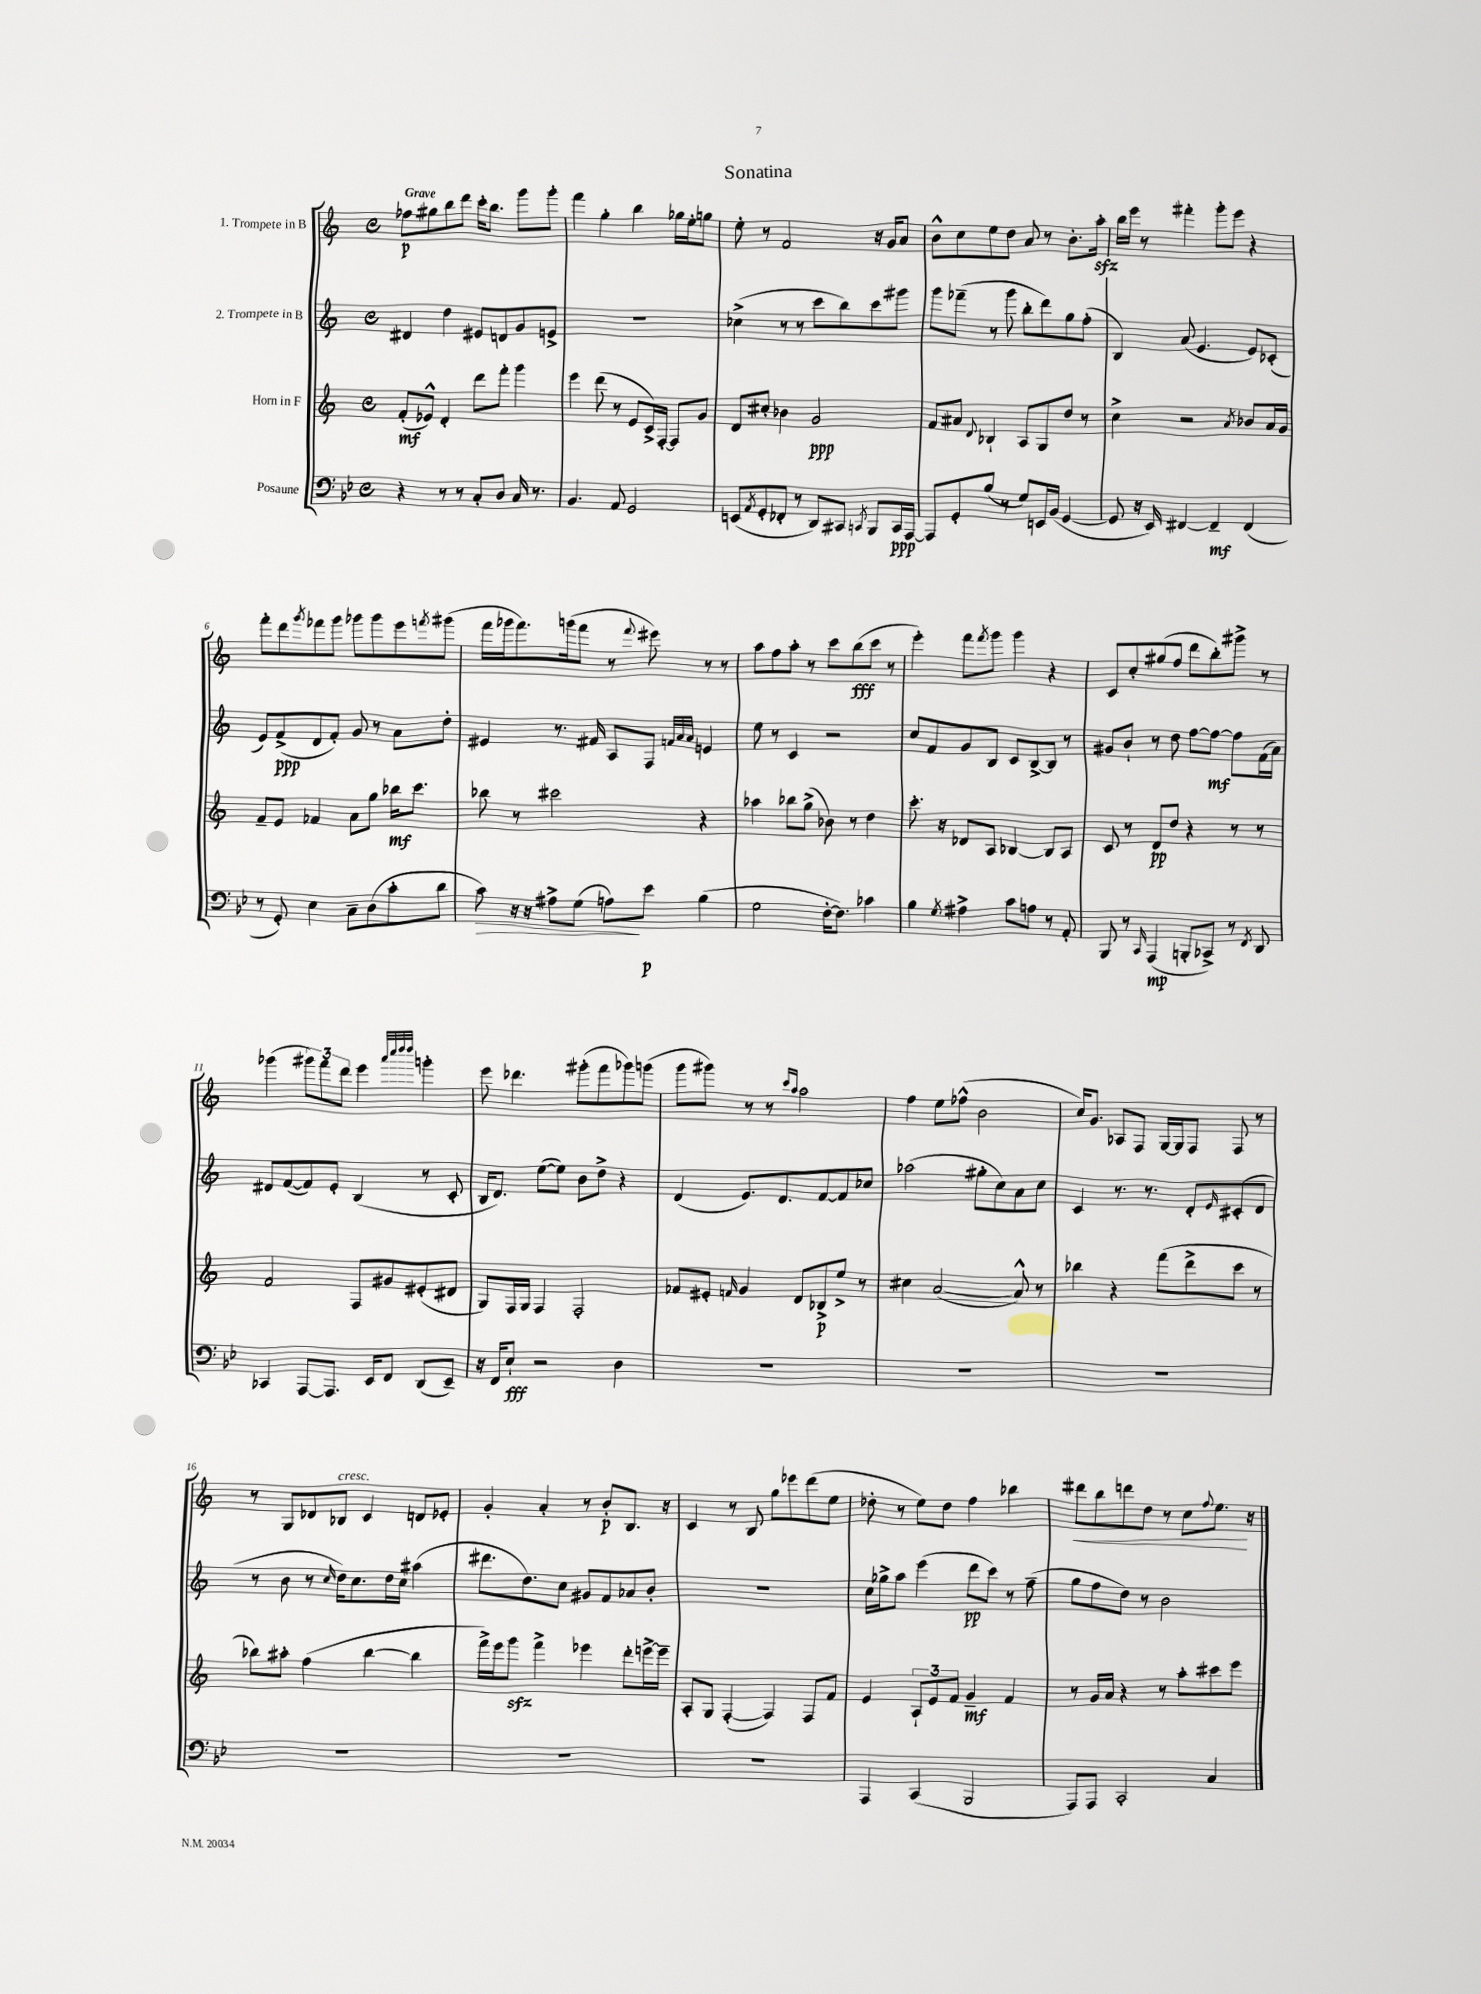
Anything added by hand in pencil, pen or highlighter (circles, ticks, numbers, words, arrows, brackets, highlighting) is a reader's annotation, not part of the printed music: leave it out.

**kern	**kern	**kern	**kern
*staff4	*staff3	*staff2	*staff1
*clefF4	*clefG2	*clefG2	*clefG2
*k[b-e-]	*k[]	*k[]	*k[]
*M4/4	*M4/4	*M4/4	*M4/4
*met(c)	*met(c)	*met(c)	*met(c)
4r	(8f'/L	4d#/	8ff-\L
.	8e-^^/J)	.	8gg#\
8r	4d'/	4dd\	8bb\
8r	.	.	8ddd\J
8C'/L	8ddd\L	8e#/L	16ccc'\LK
.	.	.	8.bb\J
8D/J	8fff'\J	8d/	.
16C/	4ggg\	8g/	8ggg\L
8.r	.	.	.
.	.	8e^/J	8ggg'\J
=	=	=	=
4.BB-/	4eee\	1r	4fff\
.	(8ddd\	.	4gg'\
8AA/	8r	.	.
2GG/	8e/L	.	4bb\
.	16c^/L)	.	.
.	[16F'/JJ	.	.
.	8F/]L	.	16gg-\LL
.	.	.	16ee'\J
.	8g/J	.	8gg\J
=	=	=	=
(8EE/L	8d/L	(4cc-^\	8ee'\
8qAA/	.	.	.
8GG'/	8cc#'/J	.	8r
8FF-'/J	4b-\	8r	2f/
8r	.	8r	.
8DD/L)	2g/	8ccc\L	.
8CC#/J	.	8bb\)	.
8qCC/	.	.	.
8BBB-/L	.	8ccc\	16r
.	.	.	16g/LK
16CC/L	.	8ggg#\J	8a/J
[16AAA/JJ	.	.	.
=	=	=	=
8AAA/]L	8f/L	8ggg\L	8b^^\L
8GG'/	8a#/J	(8fff-~\J	8cc\
.	8qqd/	.	.
(8B-/J	4B-`/	8r	8ee\
8r	.	8ggg\	8dd\J
8G/L)	8A/L	8bb'\L	8a/
16EE/L	8G/	8ddd\)	8r
(16BB-/JJ	.	.	.
[4GG/	8dd/J	8gg\	8.b'\L
.	8r	(8ff'\J	.
.	.	.	16aa'\Jk
=	=	=	=
8GG/]	4cc^\	4B/)	16bb\LL
.	.	.	16eee\JJ
16r	.	.	8r
16EE-/)	.	.	.
[4FF#/	2r	(8a/	4fff#'\
.	.	4.e/	.
4FF#~/]	.	.	8ggg'\L
.	.	.	8eee\J
.	8qa/	.	.
(4FF#/	8b-/L	8e/L)	4r
.	16a/L	(8c-'/J	.
.	16g/JJ	.	.
=	=	=	=
8r	8f~/L	8e/L)	8fff'\L
8GG'/)	8e/J	(8f^/	8ddd\
.	.	.	8qggg/
4E-\	4f-/	8d/	8fff-\
.	.	8f'/J)	8ggg\J
8C~\L	8a\L	8g/	8ggg-\L
(8D\	8gg\J	8r	8ggg-\
8c'\	16bb-\LK	8a\L	8eee\
.	8.ccc\J	.	.
.	.	.	8qfff/
8d\J	.	8dd'\J	(8ggg#\J
=	=	=	=
8c\)	8bb-\	4e#/	16fff\LL
.	.	.	16ggg-\J
16r	8r	.	8.fff\)
16r	.	.	.
8A#^\L	2ccc#\	8.r	.
.	.	.	(16ggg\k
(8G\J	.	.	8fff\J
.	.	16f#/	.
8A\L)	.	8A/L	8r
.	.	.	8qqfff/
8e-\J	.	8F/J	8eee#\)
.	.	32qqf/LLL	.
.	.	32qqa/	.
.	.	32qqa/JJJ	.
(4B-\	4r	4e/	8r
.	.	.	8r
=	=	=	=
2G\	4aa-\	8ee\	8aa\L
.	.	8r	8ff\
.	8bb-\L	4c/	8aa'\J
.	(8gg^\J	.	8r
[16F'\LK	8b-\)	2r	8ccc\L
8.F\]J)	.	.	.
.	8r	.	(8bb\
4c-\	4dd\	.	8ccc\J
.	.	.	8r
=	=	=	=
4B-\	8.ccc'\	8cc/L	4eee'\)
.	.	8f/	.
.	16r	.	.
8qG/	.	.	.
4A#^\	8d-/L	8g/	8fff\L
.	.	.	8qfff/
.	8A/J	8B/J	8ggg\J
8c\L	[4B-/	8c/L	4ggg\
8A\J	.	[8B^/	.
8r	8B-/]L	8B/]J	4r
8AA'/	8A/J	8r	.
=	=	=	=
8BBB-/	8c/	8g#/L	8c/L
8r	8r	8b`/J	8cc'/
16qqCC/	.	.	.
(4AAA/	8d/L	8r	(8gg#/
.	8dd/J	8dd\	8ff/J
8BBB'/L	4r	[8ff\L	8ddd\L
8CC-^/J)	.	8ff\_J	8bb'\)
8r	8r	8ff\]L	8ggg#^\J
8qFF/	.	.	.
8DD/	8r	(16f\L	8r
.	.	16a\JJ)	.
=	=	=	=
4CC-/	2f/	8d#/L	(4ggg-\
.	.	([8f/	.
[8AAA/L	.	8f/])	12ggg#\L)
.	.	.	12fff\
8.AAA/]J	.	8e'/J	.
.	.	.	12ddd\J
.	8F/L	(4B/	4eee\
16EE-/LK	.	.	.
8FF/J	8g#/	.	.
.	.	.	32qqaaa/LLL
.	.	.	32qqcccc/
.	.	.	32qqdddd/
.	.	.	32qqdddd/JJJ
(8DD/L	(8e#'/	8r	4ggg'\
8EE-~/J)	8d#/J	8c'/	.
=	=	=	=
16r	8G/L)	16B/LK	8eee\
16FF/LK	.	8.d/J)	.
8E-`/J	16F/L	.	4.ddd-\
.	16G/JJ	.	.
2r	4F/	([8ee\L	.
.	.	8ee\]J)	.
.	2F'/	8b\L	(8ggg#'\L
.	.	8dd^\J	8fff\
4D\	.	4r	8ggg-\)
.	.	.	(8ggg\J
=	=	=	=
1r	8f-/L	(4d/	8ggg\L
.	8e#'/J	.	8ggg#\J)
.	16qqf/	.	.
.	4g/	8.e/L)	8r
.	.	.	8r
.	.	8.d/	.
.	.	.	16qqccc/LL
.	.	.	16qqaa/JJ
.	8d/L	.	2aa\
.	8B-^/	[8f/	.
.	8ee^/J	8f/]	.
.	8r	8cc-/J	.
=	=	=	=
1r	4cc#\	(2aa-\	4ff\
.	([2a/	.	8ee\L
.	.	.	(8ff-^^\J
.	.	8gg#'\L	2b\
.	.	8cc\)	.
.	8a^^/])	8a\	.
.	8r	8cc\J	.
=	=	=	=
1r	4bb-\	4c/	16cc/LK)
.	.	.	8.g/J
.	4r	8.r	8A-/L
.	.	.	8F/J
.	.	8.r	.
.	(8fff\L	.	[16G/LL
.	.	.	16G/]J
.	8ddd^\	8d'/L	8F/J
.	.	16qqe/	.
.	8ccc\J	(8c#'/	8F/
.	8r	8d/J	8r
=	=	=	=
1r	8bb-\L)	8r	8r
.	8aa#'\J	8b\	8G/L
.	(4ff\	8r	8d-/
.	.	16qqcc/	.
.	.	16dd\LK)	8B-/J
.	.	8.cc\	.
.	[4bb-\	.	4c/
.	.	16dd\L	.
.	.	16cc\JJ	.
.	4bb-\]	(4aa#\	8d/L
.	.	.	8e-'/J
=	=	=	=
1r	16fff^\LL)	8.ddd#\L	4g'/
.	16eee\J	.	.
.	8ggg\J	.	.
.	.	8.dd\)	.
.	4fff^\	.	4a'/
.	.	8cc\J	.
.	4eee-\	8g#/L	8r
.	.	8f/	8b'/L
.	8ddd'\L	8a-/	8.B/J
.	[16eee^\L	8b'/J	.
.	16eee~\]JJ	.	16r
=	=	=	=
1r	8A'/L	1r	4c/
.	8G/J	.	.
.	([4F'/	.	8r
.	.	.	8B/
.	4F/])	.	8gg\L
.	.	.	8eee-\
.	8F/L	.	(8ddd\
.	8f/J	.	8ee\J
=	=	=	=
4AAA/	4e/	16cc\LL	8dd-'\
.	.	16gg-^\J	.
.	.	8aa\J	8r
(4CC/	12A`/L	(4eee\	8ee\L)
.	12e/	.	.
.	.	.	8dd-\J
.	12f/J	.	.
2BBB-/	4g~/	8ddd\L	4ff\
.	.	8ccc\J)	.
.	4f/	8r	4bb-\
.	.	(8ff~\	.
=	=	=	=
8AAA/L)	8r	8gg\L	8ddd#\L
8AAA/J	16g/LL	8ff\	8bb\
.	16a/JJ	.	.
2CC'/	4r	8dd\J)	8ddd\
.	.	8r	8dd\J
.	8r	2b\	8r
.	8aa'\L	.	8cc\L
.	.	.	8qqff/
4C/	8ccc#\	.	8.ee\J
.	8eee\J	.	.
.	.	.	16r
==	==	==	==
*-	*-	*-	*-
